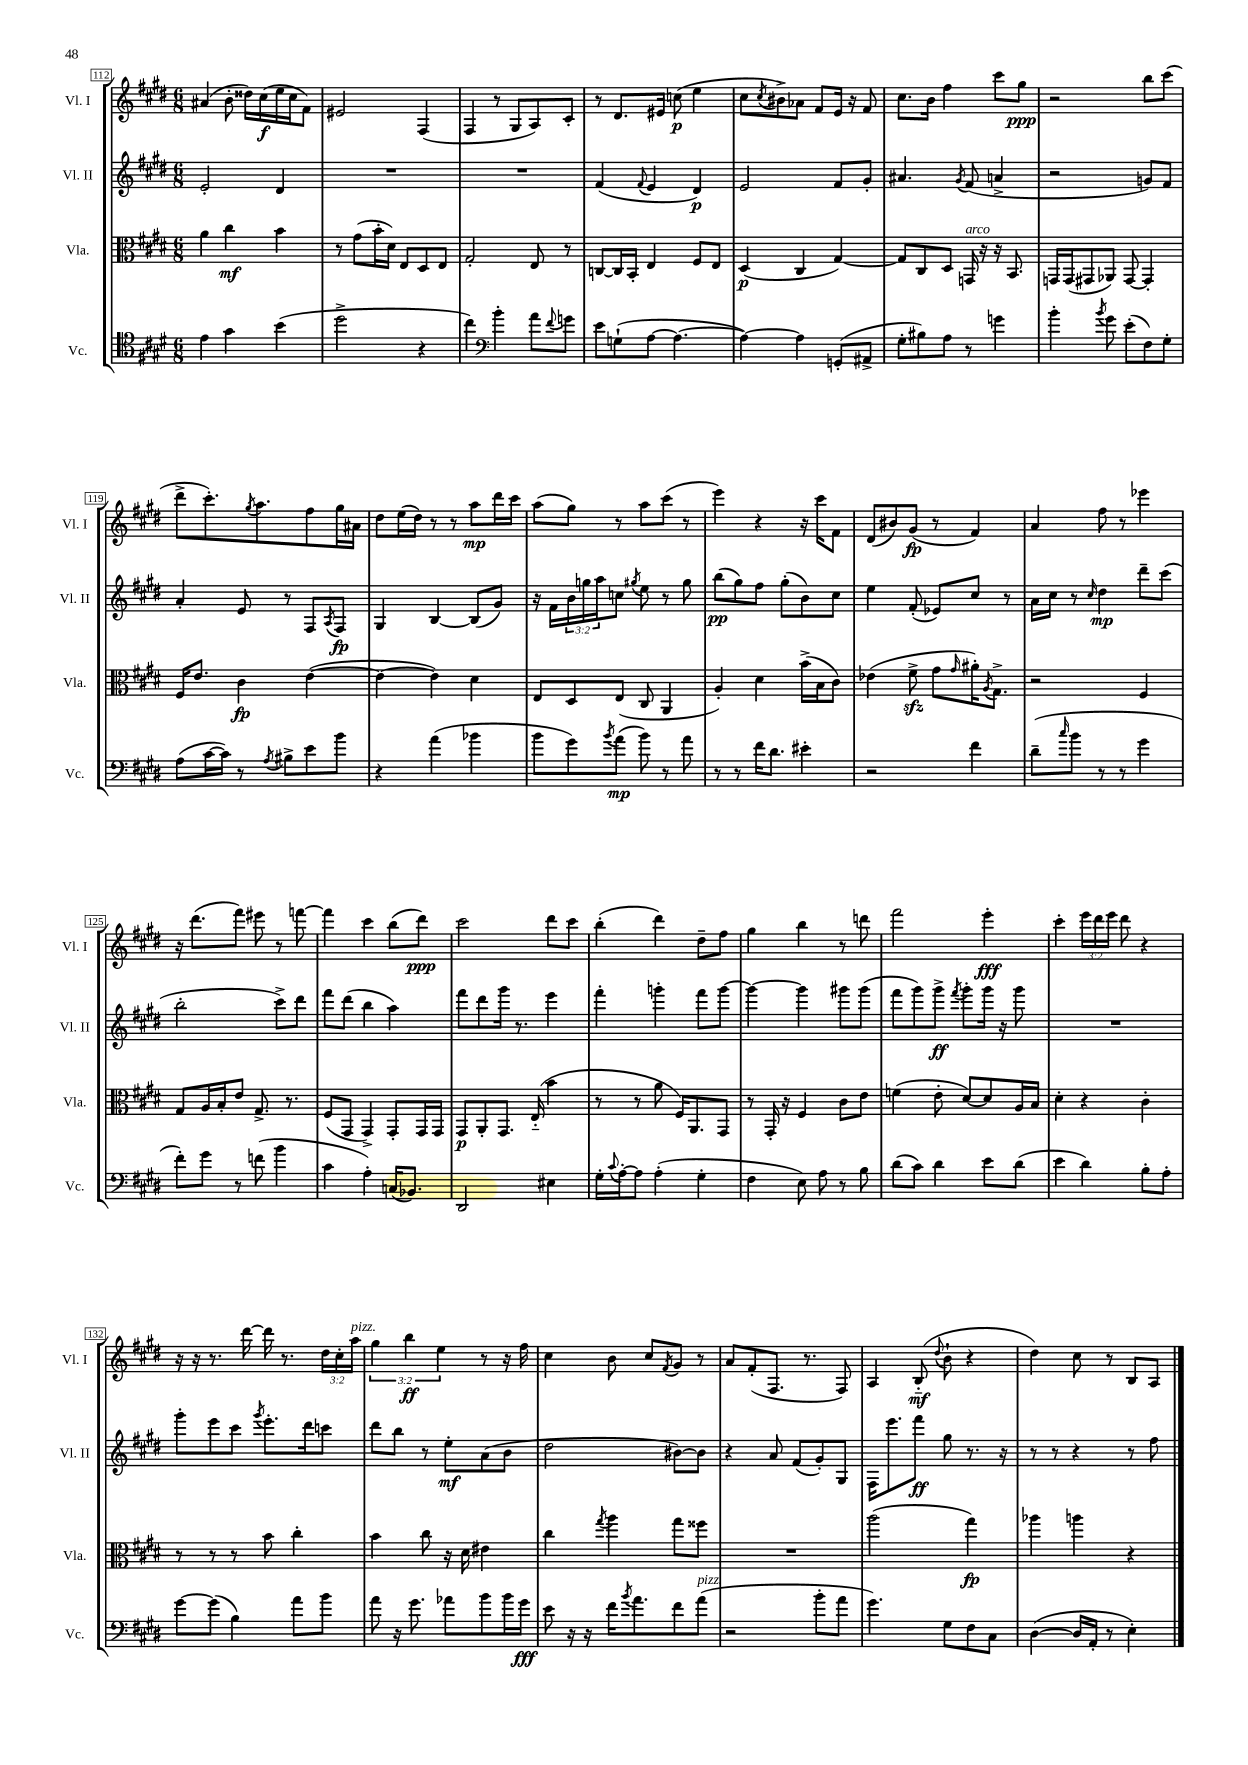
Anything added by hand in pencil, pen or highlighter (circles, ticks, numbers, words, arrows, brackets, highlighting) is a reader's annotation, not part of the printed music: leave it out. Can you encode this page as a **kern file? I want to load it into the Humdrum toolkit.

**kern	**kern	**kern	**kern
*staff4	*staff3	*staff2	*staff1
*clefC4	*clefC3	*clefG2	*clefG2
*k[f#c#g#d#]	*k[f#c#g#d#]	*k[f#c#g#d#]	*k[f#c#g#d#]
*M6/8	*M6/8	*M6/8	*M6/8
4e	4a	2e'	(4a#
4g#	4cc#	.	8b'
.	.	.	16dd##)
.	.	.	(16cc#
(4b	4b	4d#	16ee
.	.	.	16cc#
.	.	.	8f#)
=	=	=	=
2dd#^	8r	2.r	2e#
.	(8g#	.	.
.	16b'	.	.
.	16d#)	.	.
.	8E	.	.
4r	8D#	.	(4F#
.	8E	.	.
=	=	=	=
4cc#)	2G#'	2.r	4F#
*clefF4	*	*	*
4b'	.	.	8r
.	.	.	8G#
8a	8E	.	8A)
8qqf#	.	.	.
8g	8r	.	8c#'
=	=	=	=
8e	[8C	(4f#	8r
(8G`	16C]	.	8.d#
.	16BB'	.	.
.	.	8qqf#	.
[8A	4E	4e	.
.	.	.	16e#
4.A_	.	.	(8cc
.	8F#	4d#)	4ee
.	8E	.	.
=	=	=	=
4A_)	(4D#	2e	8cc#
.	.	.	8qcc#
.	.	.	8b#^)
4A]	4C#	.	8a-
.	.	.	8f#
(8GG'	[4G#)	8f#	16e
.	.	.	16r
8AA#^	.	8g#'	8f#
=	=	=	=
8G#'	8G#]	4.a#	8.cc#
8B#)	8C#	.	.
.	.	.	16b
8A	8D#	.	4ff#
.	.	8qg#	.
8r	16GG	(8f#	.
.	16r	.	.
4g	16r	4a^	8ccc#
.	8.BB	.	.
.	.	.	8gg#
=	=	=	=
4b'	16GG	2r	2r
.	(16GG	.	.
.	8GG#	.	.
8qb	.	.	.
8g#	8AA-)	.	.
(8e'	[8GG#	.	.
8F#)	4GG#']	8g)	8bb
8G#'	.	8f#	(8ccc#
=	=	=	=
(8A	16F#	4a'	8ddd#^
.	8.e	.	.
[16c#	.	.	8.ccc#')
16c#])	.	.	.
8r	4c#	8e	.
.	.	.	8qgg#
.	.	.	8.aa
8qA	.	.	.
8B#^	.	8r	.
8e	([4e	8F#	8ff#
.	.	8qA	.
8b	.	8F#	16gg#
.	.	.	16a#
=	=	=	=
4r	4e_	4G#	8dd#
.	.	.	(16ee
.	.	.	16dd#)
(4a	4e])	[4B	8r
.	.	.	8r
4b-	4d#	(8B]	8aa
.	.	8g#)	16ddd#
.	.	.	16ccc#
=	=	=	=
8b	8E	16r	(8aa
.	.	16f#	.
8g#)	8D#	24b	8gg#)
.	.	24gg	.
.	.	24aa	.
8qb	.	.	.
(8a	(8E	8cc	8r
.	.	8qgg#	.
8b)	8C#	8ee	8aa
8r	4AA	8r	(8ccc#
8a	.	8gg#	8r
=	=	=	=
8r	4A')	(8bb	4eee)
8r	.	8gg#)	.
16f#	4d#	8ff#	4r
8.d#	.	.	.
.	.	(8gg#'	.
4e#'	(16b^	8b)	16r
.	16B	.	16ccc#
.	8c#)	8cc#	8f#
=	=	=	=
2r	(4e-	4ee	(8d#
.	.	.	8b#)
.	8f#^	(8f#'	(8g#
.	8g#	8e-)	8r
.	16qqg#	.	.
4f#	16a#')	8cc#	4f#)
.	8qA	.	.
.	8.G#^	.	.
.	.	8r	.
=	=	=	=
(8d#~	2r	16a	4a
.	.	16cc#	.
16qqcc#	.	.	.
8b	.	8r	.
.	.	16qqcc#	.
8r	.	4dd#	8ff#
8r	.	.	8r
4g#	4F#	8ddd#~	4eee-
.	.	(8ccc#	.
=	=	=	=
8f#')	8G#	2bb'	16r
.	.	.	(8.ddd#
8g#	16A	.	.
.	16B'	.	.
8r	8e	.	8fff#)
(8f	8.G#^	.	8eee#
4b	.	8ccc#^)	8r
.	8.r	.	.
.	.	8ddd#	[8fff
=	=	=	=
4c#	(8F#	8fff#	4fff]
.	8GG#	(8ddd#	.
4A')	4GG#^)	4bb	4ccc#
(16C	8GG#'	4aa)	(8bb
8.BB-)	.	.	.
.	16GG#	.	8ddd#)
.	16GG#	.	.
=	=	=	=
2DD#	8GG#	8fff#	2ccc#
.	8AA'	8ddd#	.
.	8.GG#	16ggg#	.
.	.	8.r	.
.	(16E'~	.	.
4E#	4b	4eee	8ddd#
.	.	.	8ccc#
=	=	=	=
16G#'	8r	4fff#'	(4bb'
8qqc#	.	.	.
[16A'	.	.	.
8A]	8r	.	.
(4A'	8a	4ggg'	4ddd#)
.	16F#)	.	.
.	8.AA	.	.
4G#'	.	8fff#	8dd#~
.	8GG#	[8ggg	8ff#
=	=	=	=
4F#	8r	4ggg_	4gg#
.	16GG#'	.	.
.	16r	.	.
8E)	4F#	4ggg]	4bb
8A	.	.	.
8r	8c#	8ggg#	8r
8B	8e	(8ggg#	8ddd
=	=	=	=
(8d#	(4f	8fff#	2fff#
8c#)	.	8ggg#)	.
4d#	8e'	8ggg#^	.
.	.	8qfff#	.
.	[8d#)	8ggg#'	.
8e	8d#]	16ggg#	4eee'
.	.	16r	.
(8d#	16A	8ggg#	.
.	16B	.	.
=	=	=	=
4e	4d#'	2.r	4ccc#'
4d#)	4r	.	24eee
.	.	.	24ddd#
.	.	.	24eee
.	.	.	8ddd#
8B'	4c#'	.	4r
8A'	.	.	.
=	=	=	=
[8g#	8r	8ggg#'	16r
.	.	.	16r
(8g#]	8r	8eee	8.r
4B)	8r	8ccc#	.
.	.	.	[16ddd#
.	.	8qggg#	.
.	8b	8.eee'	16ddd#]
.	.	.	8.r
8a	4cc#'	.	.
.	.	16ddd#	.
8b	.	8ccc	24dd#
.	.	.	24cc#'
.	.	.	24aa
=	=	=	=
8a	4b	8ddd#	6gg#
16r	.	8bb	.
.	.	.	6bb
8.g#	.	.	.
.	8cc#	8r	.
.	.	.	6ee
8a-	16r	8ee'	.
.	16d#	.	.
8b	4e#	(8a	8r
16b	.	8b	16r
16g#	.	.	16ff#
=	=	=	=
8e	4cc#	2dd#	4cc#
16r	.	.	.
16r	.	.	.
.	8qgg#	.	.
16f#	4aa	.	8b
8qb	.	.	.
8.a	.	.	.
.	.	.	8cc#
.	.	.	8qf#
8f#	8gg#	[8b#)	8g#
(8a	8ff##	8b#]	8r
=	=	=	=
2r	2.r	4r	8a
.	.	.	(8f#'
.	.	8a	8.F#
.	.	(8f#	.
.	.	.	8.r
8b'	.	8g#')	.
8a	.	8G#	8F#)
=	=	=	=
4.g#)	(2aa	16F#	4A
.	.	8.eee	.
.	.	8fff#	(8B'~
.	.	.	8qqdd#
8G#	.	8gg#	8b`
8F#	4gg#)	8.r	4r
8C#	.	.	.
.	.	16r	.
=	=	=	=
([4D#	4aa-	8r	4dd#)
.	.	8r	.
16D#]	4aa	4r	8cc#
16AA'	.	.	.
8r	.	.	8r
4E')	4r	8r	8B
.	.	8ff#	8A
==	==	==	==
*-	*-	*-	*-
